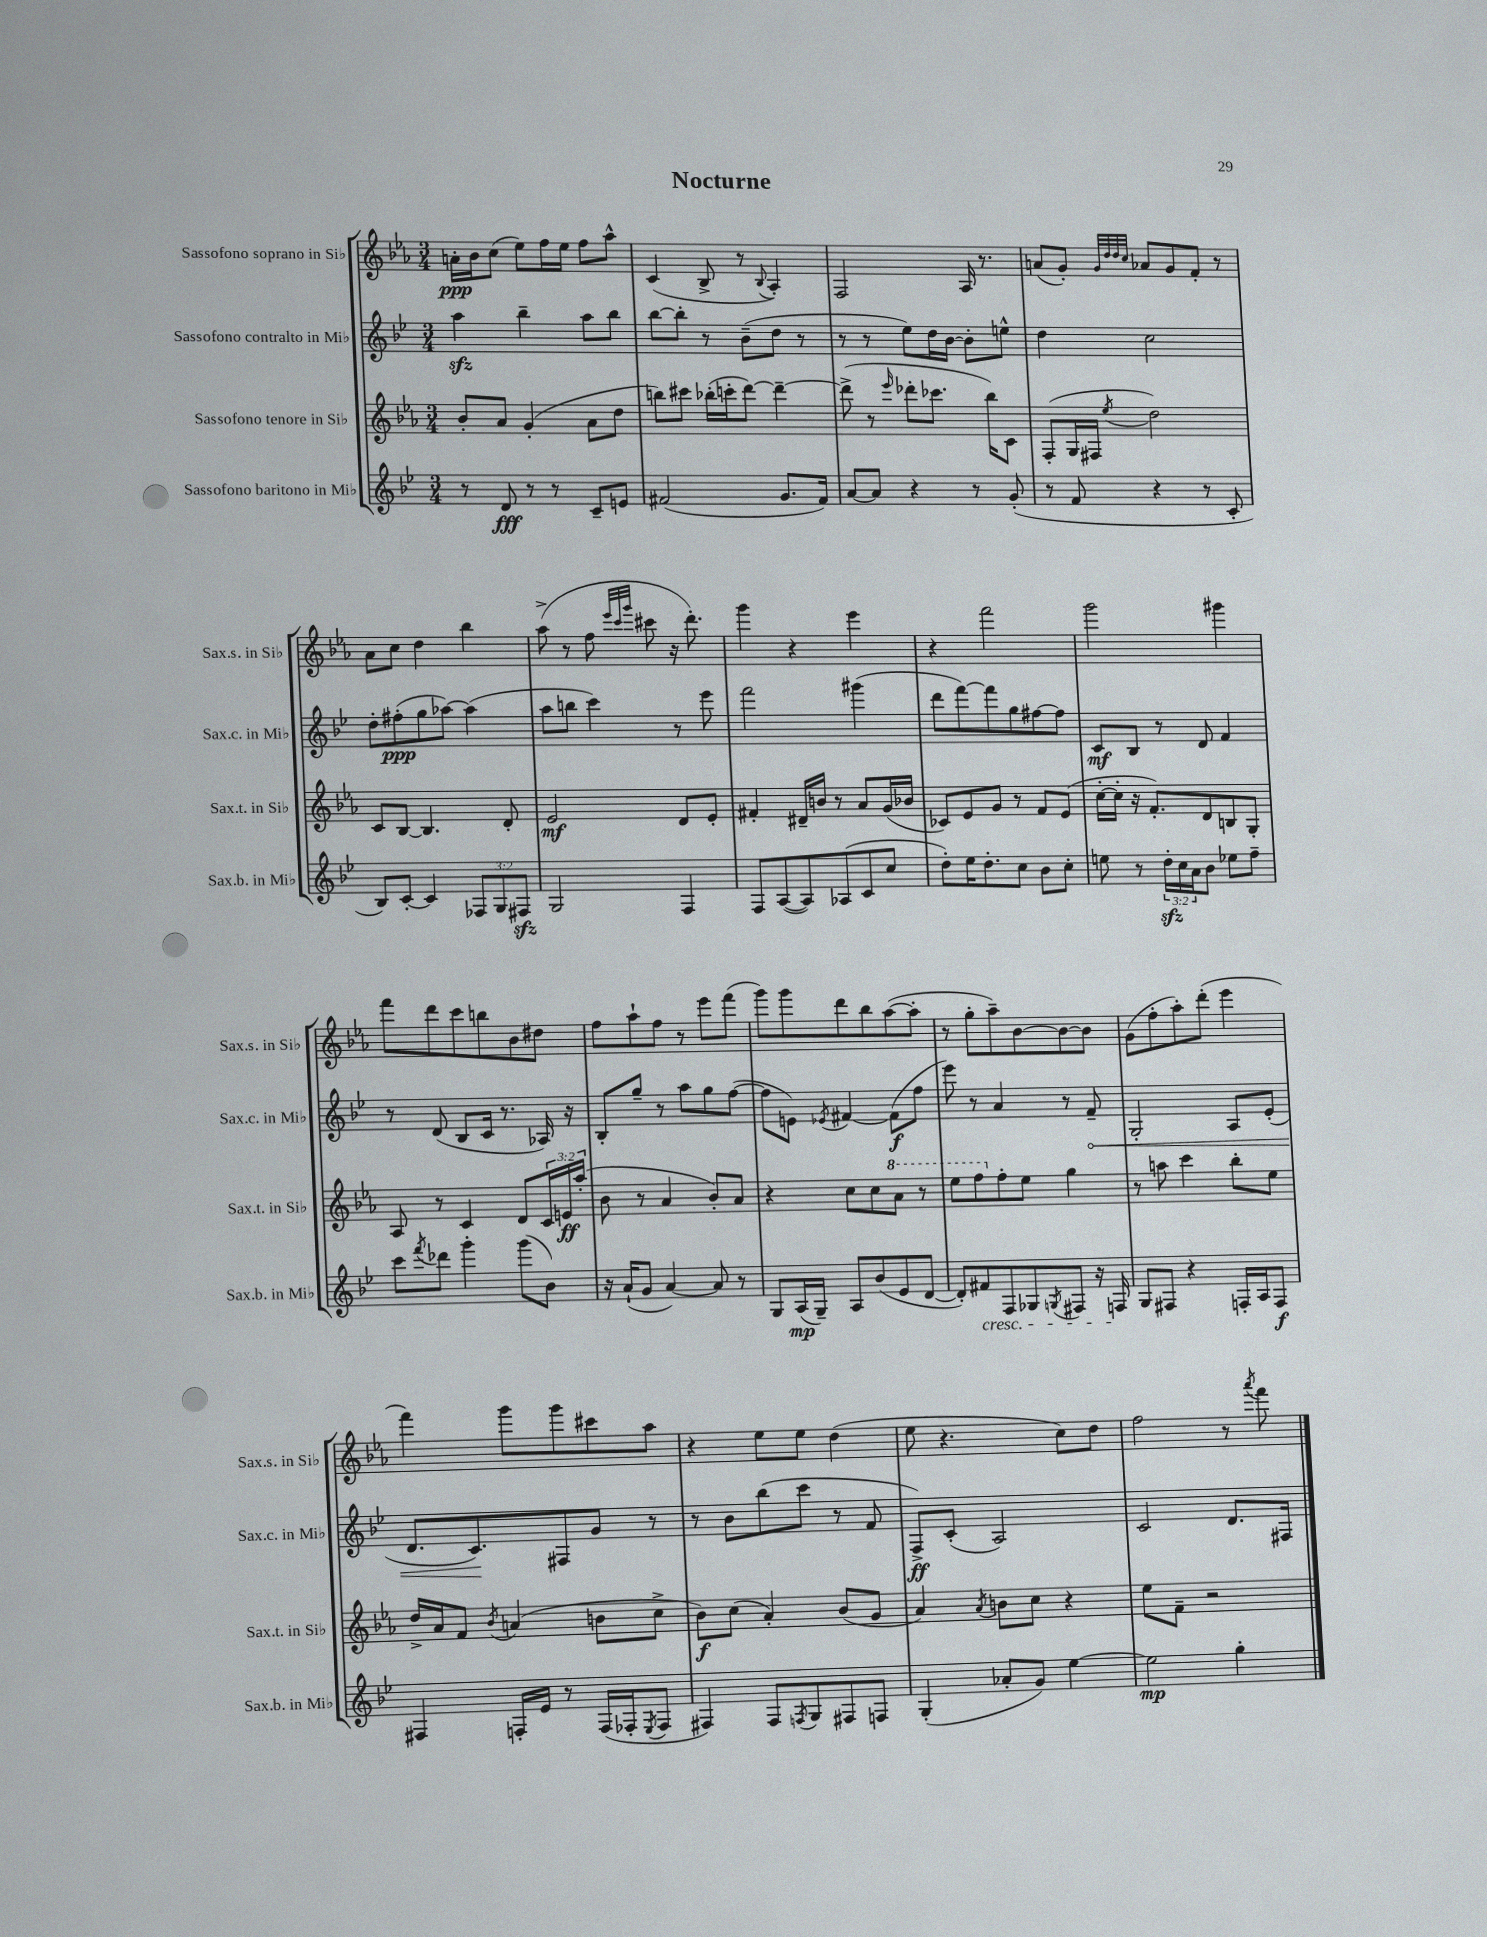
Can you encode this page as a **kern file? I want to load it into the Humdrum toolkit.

**kern	**kern	**kern	**kern
*staff4	*staff3	*staff2	*staff1
*clefG2	*clefG2	*clefG2	*clefG2
*k[b-e-]	*k[b-e-a-]	*k[b-e-]	*k[b-e-a-]
*M3/4	*M3/4	*M3/4	*M3/4
8r	8b-'	4aa	16a'
.	.	.	16b-
8d	8a-	.	(8cc
8r	(4g'	4bb-~	8ee-)
8r	.	.	16ff
.	.	.	16ee-
8c~	8a-	8aa	8ff
8e	8dd	8bb-	8aa-^^
=	=	=	=
(2f#	8bb)	[8bb-	(4c
.	8ccc#	8bb-']	.
.	(16bb-'	8r	8B-^
.	16ccc'	.	.
.	[8ddd)	(8b-~	8r
.	.	.	8qqB-
8.g	4ddd~_	8dd	4A-')
.	.	8r	.
16f#)	.	.	.
=	=	=	=
[8a	(8ddd^]	8r	2F
8a]	8r	8r	.
.	16qqeee-	.	.
4r	8ddd-'	8ee-)	.
.	8.ccc-	16dd	.
.	.	[16b-	.
8r	.	8b-']	16A-
.	16bb-)	.	8.r
(8g'	8c	8ee^^	.
=	=	=	=
8r	(8F'	4dd	(8a
8f	16G	.	8g')
.	16F#	.	.
.	.	.	32qqg
.	.	.	32qqdd
.	.	.	32qqdd
.	8qee-	.	32qqcc
4r	2dd)	2cc	8a-
.	.	.	8g
8r	.	.	8f'
8c'	.	.	8r
=	=	=	=
8B-)	8c	8dd'	8a-
[8c'	[8B-	(8ff#'	8cc
4c]	4.B-]	8gg	4dd
.	.	[8aa-)	.
12F-	.	(4aa-]	4bb-
12G	.	.	.
.	8d'	.	.
12F#	.	.	.
=	=	=	=
2G	2e-	8aa	(8aa-^
.	.	8bb	8r
.	.	4ccc)	8ff
.	.	.	32qqeee-
.	.	.	32qqccc
.	.	.	32qqggg
.	.	.	8ccc#
4F	8d	8r	16r
.	.	.	8.ddd')
.	8e-'	8eee-	.
=	=	=	=
8F	4f#'	2fff	4ggg
([8A	.	.	.
8A])	16d#~	.	4r
.	16b	.	.
(8A-	8r	.	.
8c	8a-	(4ggg#	4eee-
8cc	(16g	.	.
.	16b-	.	.
=	=	=	=
8dd')	8c-)	8ddd	4r
16ee-	8e-	[8fff)	.
8.dd'	.	.	.
.	8g	8fff]	2fff
8cc	8r	8gg	.
8b-	8f	[8ff#	.
8cc'	(8e-	8ff#]	.
=	=	=	=
8ee	[16cc'	8c	2ggg
.	16cc']	.	.
8r	16r	8B-	.
.	8.f')	.	.
24dd'	.	8r	.
24cc	.	.	.
24a	.	.	.
8b-	8d	8d	.
8ee-	8B	4f	4ggg#
8ff~	8G'	.	.
=	=	=	=
8ccc	8A-	8r	8fff
8qfff	.	.	.
8ddd-	8r	(8d	8ddd
4ggg'	4c	8B-	8ccc
.	.	16c	8bb
.	.	8.r	.
(8ggg	8d	.	8b-
8b-)	24c	16A-)	8dd#
.	24e	.	.
.	.	16r	.
.	(24aa-'	.	.
=	=	=	=
16r	8b-	8B-'	8ff
(16a`	.	.	.
8g	8r	8gg~	8aa-`
[4a)	4a-	8r	8ff
.	.	8aa	8r
8a]	8b-')	8gg	8eee-
8r	8a-	([8ff	(8fff
=	=	=	=
8G	4r	8ff]	8ggg)
(16A	.	8e)	8ggg
16G~)	.	.	.
.	.	8qe-	.
8A	8cc	[4f#	8ddd
(8b-	8cc	.	8bb-
8e-	8aa-	(8f#]	([8aa-
[8d	8r	8ff	8aa-']
=	=	=	=
8d'])	8eee-	8eee-)	8r
8f#	8fff	8r	8gg'
8F	8ff'	4a	8aa-~)
8G-	8ee-	.	[8b-
8qG	.	.	.
8F#	4gg	8r	8b-_
16r	.	8f~	8b-]
16F	.	.	.
=	=	=	=
8G	8r	2G'	(8g
8F#	8aa	.	8ff'
4r	4ccc	.	8aa-')
.	.	.	(8ddd'
16F'	8bb-'	8A	4eee-
16A	.	.	.
8F	8ee-	(8e-'	.
=	=	=	=
4F#	16dd^	8.d	4fff)
.	16a-	.	.
.	8f	.	.
.	.	8.c)	.
.	8qb-	.	.
16F'	(4a	.	8ggg
16e-	.	.	.
8r	.	8F#	8ggg
(16F	8b	8g	8ccc#
16F-'	.	.	.
8qE-	.	.	.
8F-	8cc^	8r	8aa-
=	=	=	=
4F#)	8b-)	8r	4r
.	(8cc	8b-	.
8F#	4a-')	(8bb-	8ee-
8qF	.	.	.
8G	.	8ccc	8ee-
8F#	(8b-	8r	(4dd
8F	8g	8f	.
=	=	=	=
(4G'	4a-)	8F^)	8ee-
.	.	(8c'	4.r
.	8qa-	.	.
8a-'	8b	2A)	.
8g)	8cc	.	.
[4ee-	4r	.	8cc)
.	.	.	8dd
=	=	=	=
2ee-]	8ee-	2c	2ff
.	8f~	.	.
.	2r	.	.
4gg'	.	8.d	8r
.	.	.	8qaaa-
.	.	.	8fff
.	.	16F#	.
==	==	==	==
*-	*-	*-	*-
